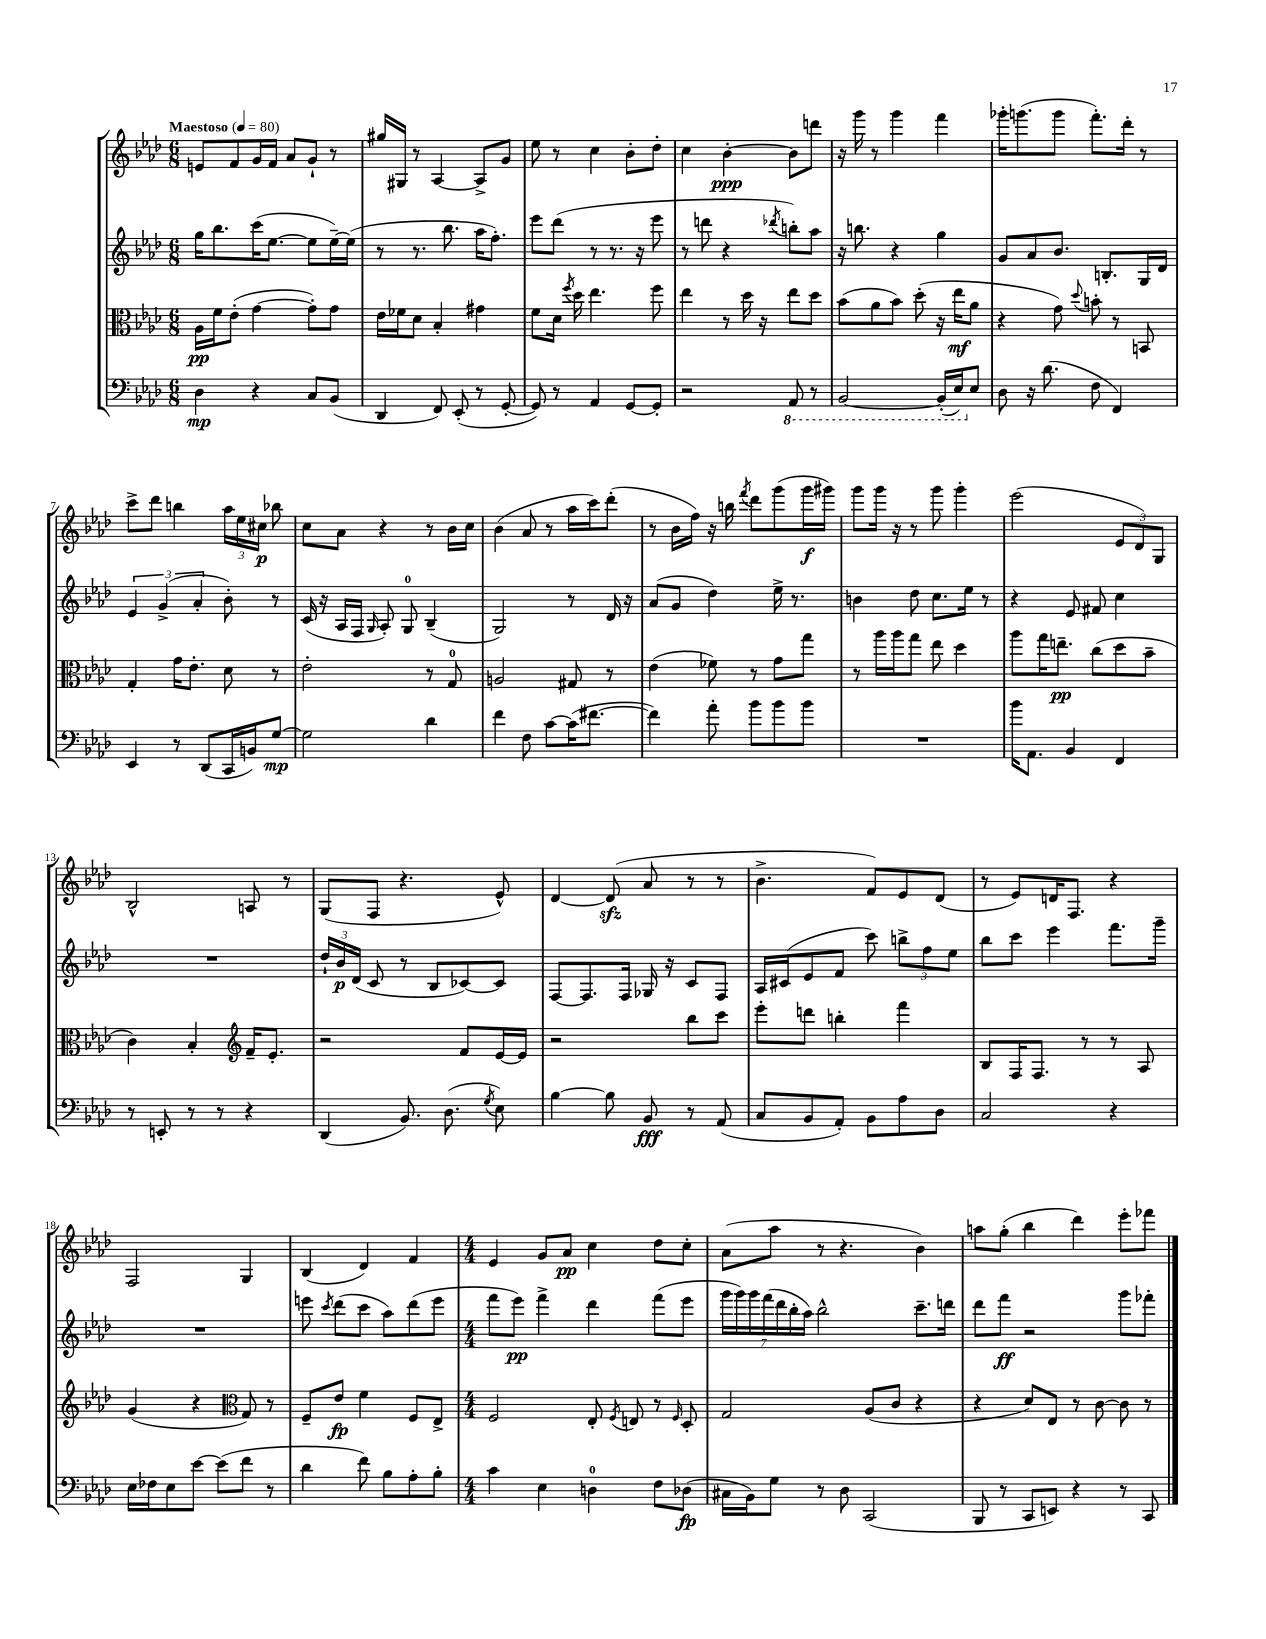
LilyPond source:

<<
\new StaffGroup <<
\new Staff = "s0" {
    \clef treble \key aes \major \numericTimeSignature \time 6/8 \tempo "Maestoso" 4 = 80
    \autoBeamOff e'8[ f'8 g'16 f'16] aes'8[ g'8]-! r8 |
    gis''16[ gis16] r8 aes4~ aes8[-> g'8] |
    ees''8 r8 c''4 bes'8[-. des''8]-. |
    c''4 bes'4~-.\ppp bes'8[ d'''8] |
    r16 g'''16 r8 g'''4 f'''4 |
    ges'''16[-. g'''8.( g'''8] f'''8.[-.) des'''16]-. r8 |
    c'''8[-> des'''8] b''4 \tuplet 3/2 { aes''16[ ees''16 cis''16]\p } bes''8 |
    c''8[ aes'8] r4 r8 bes'16[ c''16] |
    bes'4( aes'8 r8 aes''16[ c'''16) des'''8]-.( |
    r8 bes'16[ f''16]) r16 b''16 \acciaccatura { f'''8 } des'''8[ g'''8( g'''16\f gis'''16]) |
    g'''8[ g'''16] r16 r8 g'''8 g'''4-. |
    ees'''2( \tuplet 3/2 { ees'8[ des'8) g8] } |
    bes2-^ a8 r8 |
    g8[( f8] r4. ees'8-^) |
    des'4~ des'8\sfz( aes'8 r8 r8 |
    bes'4.-> f'8[) ees'8 des'8]( |
    r8 ees'8[) d'16 f8.] r4 |
    f2 g4 |
    bes4( des'4) f'4 |
    \numericTimeSignature \time 4/4 ees'4 g'8[ aes'8]\pp c''4 des''8[ c''8]-. |
    aes'8[( aes''8] r8 r4. bes'4) |
    a''8[ g''8]-.( bes''4 des'''4) ees'''8[-. fes'''8] \bar "|." |
}
\new Staff = "s1" {
    \clef treble \key aes \major \numericTimeSignature \time 6/8
    \autoBeamOff g''16[ bes''8. c'''16( ees''8.]~ ees''8[ ees''16~--) ees''16]( |
    r8 r8. bes''8. aes''16[ f''8.]-.) |
    ees'''8[ des'''8]( r8 r8. r16 ees'''8 |
    r8 d'''8 r4 \acciaccatura { des'''8 } b''8[-.) aes''8] |
    r16 b''8. r4 g''4 |
    g'8[ aes'8 bes'8.] b8.[-. g16 des'16] |
    \tuplet 3/2 { ees'4 g'4->( aes'4-. } bes'8-.) r8 |
    c'16( r16 aes16[ f16] \grace { g16 } aes8-.) g8-0 bes4--( |
    g2) r8 des'16 r16 |
    aes'8[( g'8] des''4) ees''16-> r8. |
    b'4 des''8 c''8.[ ees''16] r8 |
    r4 ees'8 fis'8 c''4 |
    R2. |
    \tuplet 3/2 { des''16[-! bes'16\p des'16]( } c'8 r8 bes8[ ces'8~) ces'8] |
    f8[~ f8. f16] ges16 r16 c'8[ f8] |
    aes16[ cis'16( ees'8 f'8] c'''8) \tuplet 3/2 { b''8[-> f''8 ees''8] } |
    bes''8[ c'''8] ees'''4 f'''8.[ g'''16]-- |
    R2. |
    e'''8 \acciaccatura { c'''8 } des'''8[( c'''8] aes''8[) des'''8( e'''8] |
    \numericTimeSignature \time 4/4 f'''8[ ees'''8]\pp) f'''4-> des'''4 f'''8[( ees'''8] |
    \tuplet 7/4 { g'''16[ g'''16) g'''16 f'''16( des'''16 bes''16-. aes''16]) } bes''2-^ c'''8.[-- d'''16] |
    des'''8[ f'''8]\ff r2 g'''8[ fes'''8]-. \bar "|." |
}
\new Staff = "s2" {
    \clef alto \key aes \major \numericTimeSignature \time 6/8
    \autoBeamOff aes16[\pp f'16 ees'8]-.( g'4~ g'8[-.) g'8] |
    ees'16[ fes'16 des'8] bes4-. gis'4 |
    f'8[ des'16] \acciaccatura { f''8 } des''16 ees''4. f''8 |
    ees''4 r8 des''16 r16 ees''8[ des''8] |
    bes'8[( aes'8 bes'8]) des''8-.( r16 ees''16[\mf aes'8] |
    r4 g'8) \appoggiatura { des''8 } b'8-. r8 b,8 |
    g4-. g'16[ ees'8.]-. des'8 r8 |
    ees'2-. r8 g8-0 |
    a2 gis8 r8 |
    ees'4( fes'8) r8 g'8[ g''8] |
    r8 aes''16[ aes''16 g''8] ees''8 des''4 |
    aes''8[ g''16 e''8.]--\pp c''8[( des''8 bes'8]-- |
    c'4) bes4-. \clef treble f'16[-- ees'8.]-. |
    r2 f'8[ ees'16~ ees'16] |
    r2 bes''8[ c'''8] |
    ees'''8[-. d'''8] b''4-. f'''4 |
    bes8[ f16 f8.] r8 r8 aes8 |
    g'4( r4 \clef alto g8) r8 |
    f8[-- ees'8]\fp f'4 f8[ ees8]-> |
    \numericTimeSignature \time 4/4 f2 ees8-. \acciaccatura { f8 } e8 r8 \grace { f16 } des8-. |
    g2 aes8[( c'8] r4 |
    r4 des'8[) ees8] r8 c'8~ c'8 r8 \bar "|." |
}
\new Staff = "s3" {
    \clef bass \key aes \major \numericTimeSignature \time 6/8
    \autoBeamOff des4\mp r4 c8[ bes,8]( |
    des,4 f,8) ees,8-.( r8 g,8~-. |
    g,8) r8 aes,4 g,8[~ g,8]-. |
    r2 \ottava #-1 aes,,8 r8 |
    bes,,2~ bes,,16[-.( ees,16) \ottava #0 ees8] |
    des8 r16 des'8.( f8 f,4) |
    ees,4 r8 des,8[( c,16 b,16) g8]~\mp |
    g2 des'4 |
    f'4 f8 c'8[~ c'16( fis'8.]~ |
    fis'4) aes'8-. bes'8[ bes'8 bes'8] |
    R2. |
    bes'16[ aes,8.] bes,4 f,4 |
    r8 e,8-. r8 r8 r4 |
    des,4( bes,8.) des8.( \acciaccatura { g8 } ees8) |
    bes4~ bes8 bes,8\fff r8 aes,8( |
    c8[ bes,8 aes,8]-.) bes,8[ aes8 des8] |
    c2 r4 |
    ees16[ fes16 ees8 ees'8]~ ees'8[( f'8] r8 |
    des'4 f'8) bes8[ aes8-. bes8]-. |
    \numericTimeSignature \time 4/4 c'4 ees4 d4-0 f8[ des8]\fp( |
    cis16[ bes,16) g8] r8 des8 c,2( |
    bes,,8 r8 c,8[ e,8]) r4 r8 c,8 \bar "|." |
}
>>
>>
